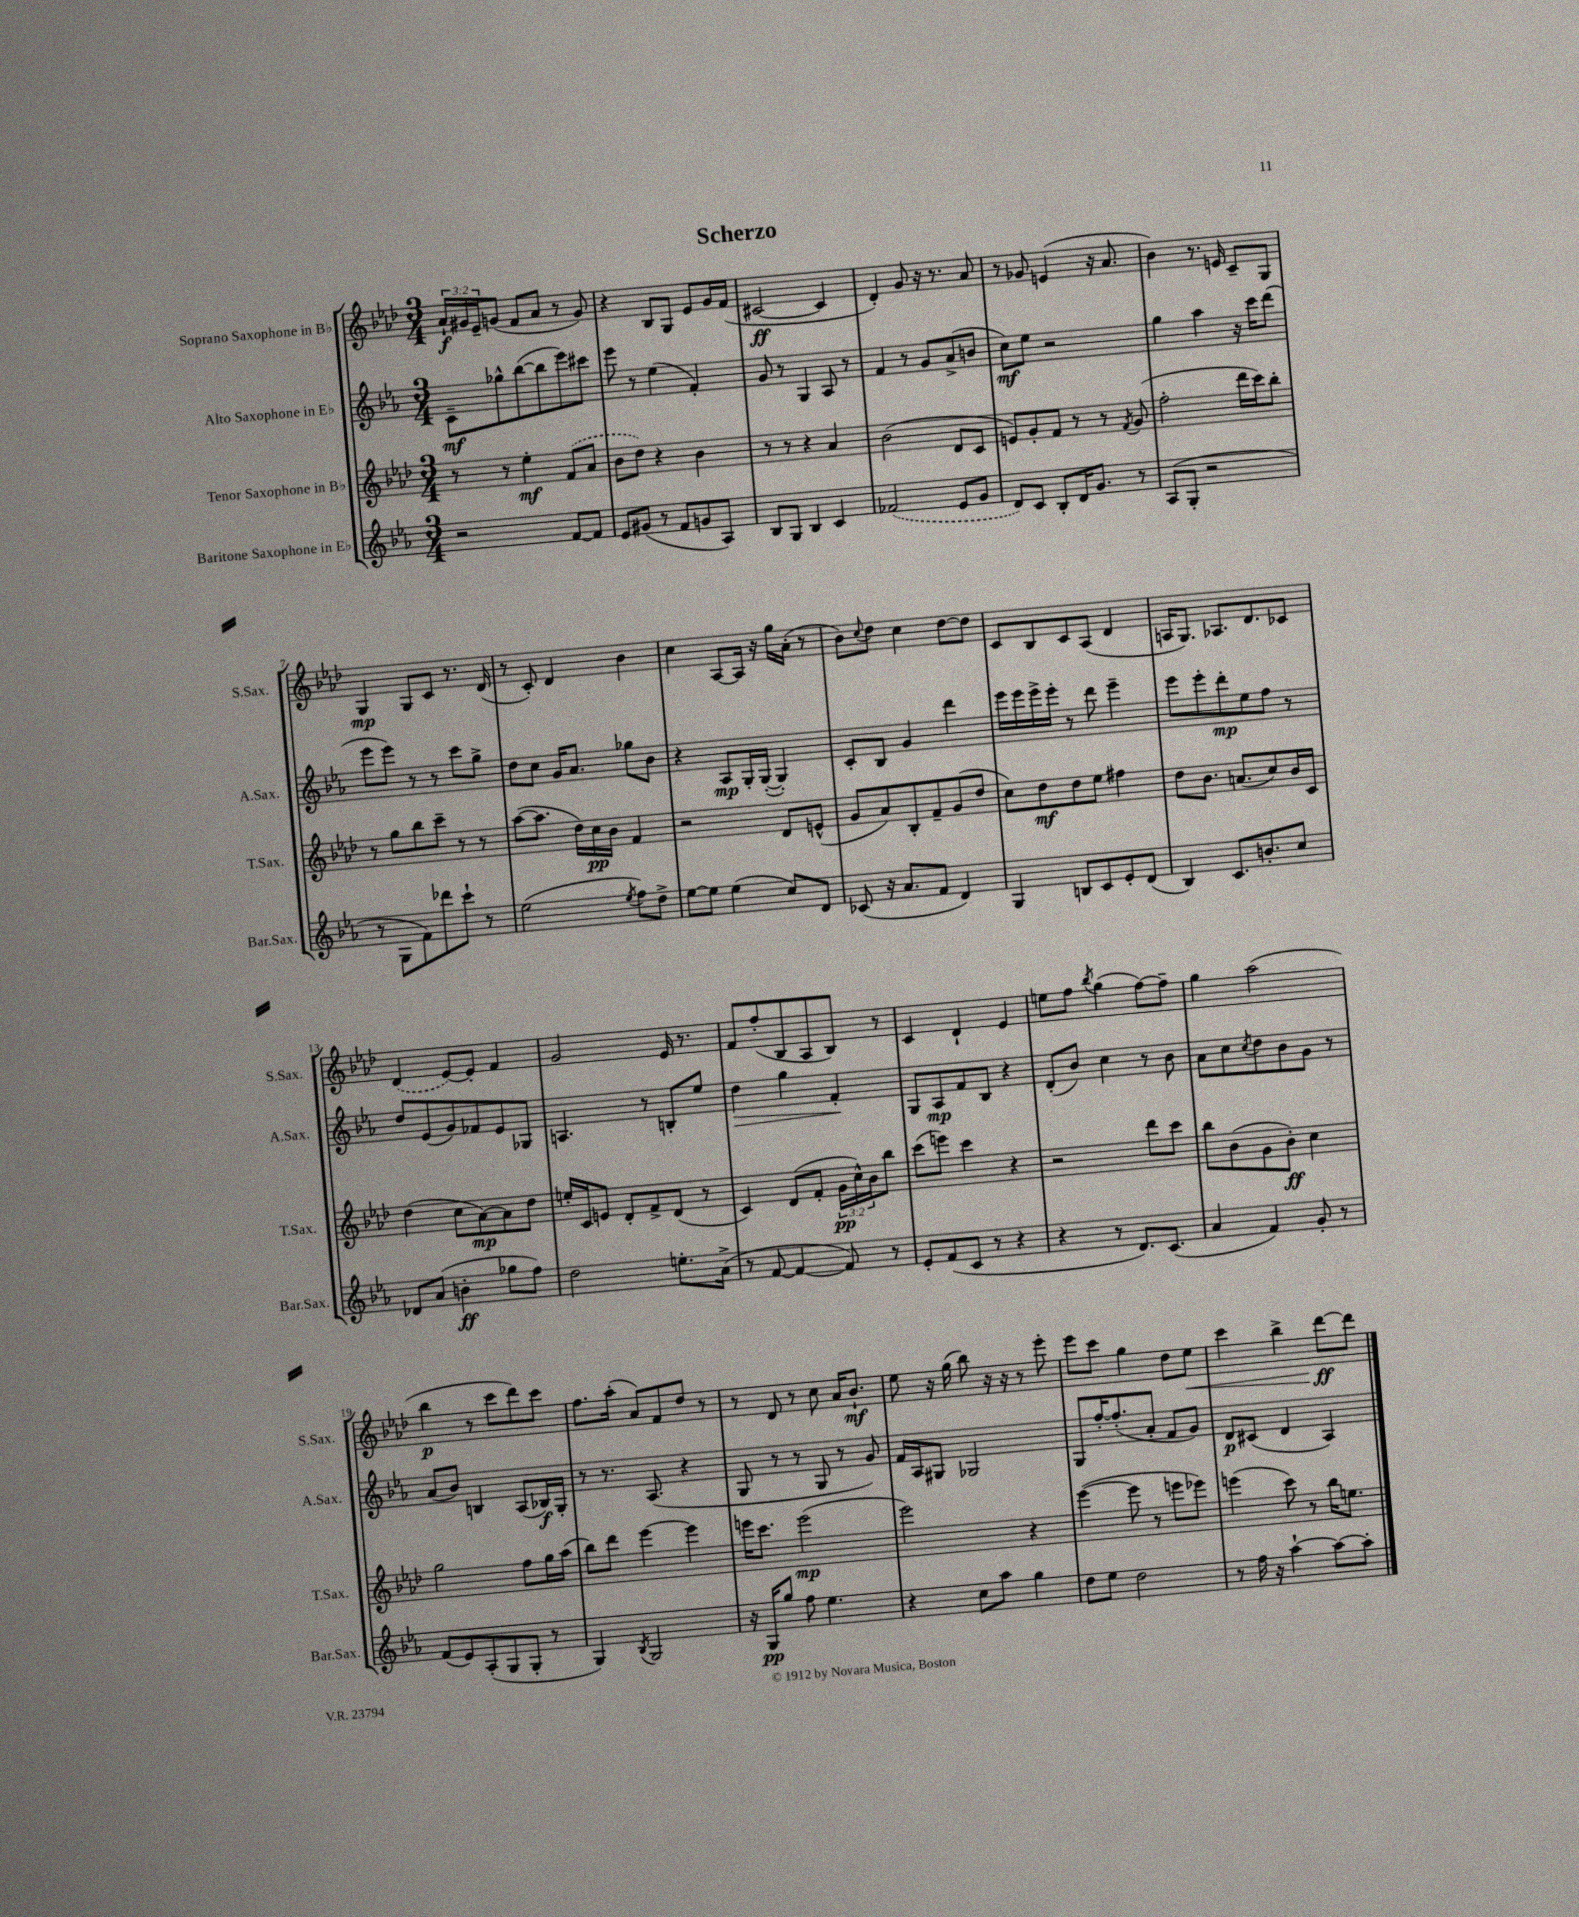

**kern	**dynam	**kern	**dynam	**kern	**dynam	**kern	**dynam
*part4	*part4	*part3	*part3	*part2	*part2	*part1	*part1
*staff4	*staff4	*staff3	*staff3	*staff2	*staff2	*staff1	*staff1
*I"Baritone Saxophone in E♭	*	*I"Tenor Saxophone in B♭	*	*I"Alto Saxophone in E♭	*	*I"Soprano Saxophone in B♭	*
*I'Bar.Sax.	*	*I'T.Sax.	*	*I'A.Sax.	*	*I'S.Sax.	*
*clefG2	*	*clefG2	*	*clefG2	*	*clefG2	*
*k[b-e-a-]	*	*k[b-e-a-d-]	*	*k[b-e-a-]	*	*k[b-e-a-d-]	*
*M3/4	*	*M3/4	*	*M3/4	*	*M3/4	*
=1	=1	=1	=1	=1	=1	=1	=1
2r	.	8r	.	8c~\L	mf	24a-`/LL	f
.	.	.	.	.	.	24g#X/	.
.	.	.	.	.	.	24e-~/J	.
.	.	8r	.	8gg-X^^\	.	(8gn/J	.
.	.	4ee-'\	mf	([8bb-\	.	8f/L	.
.	.	.	.	8bb-\]	.	8a-/J	.
[8f/L	.	(8f/L	.	8eee-\)	.	8r	.
8f/J]	.	8a-/J	.	8ccc#X\J	.	8g/)	.
=2	=2	=2	=2	=2	=2	=2	=2
8e-/L	.	8b-\L	.	8eee-\	.	4r	.
(8g#X/J	.	8dd-\J)	.	8r	.	.	.
8r	.	4r	.	(4ee-\	.	8B-/L	.
8f/L	.	.	.	.	.	8G/J	.
8gn/	.	4b-\	.	4f'/)	.	8e-/L	.
8A-/J)	.	.	.	.	.	16g/L	.
.	.	.	.	.	.	(16f/JJ	.
=3	=3	=3	=3	=3	=3	=3	=3
8B-/L	.	8r	.	8g/	.	[2c#X/	ff
8G/J	.	8r	.	8r	.	.	.
4B-/	.	4r	.	4G/	.	.	.
4c/	.	4a-/	.	8A-/	.	4c#/]	.
.	.	.	.	8r	.	.	.
=4	=4	=4	=4	=4	=4	=4	=4
(2f-X/	.	(2b-\	.	4f/	.	4d-'/)	.
.	.	.	.	8r	.	8g/	.
.	.	.	.	8g/L	.	16r	.
.	.	.	.	.	.	8.r	.
8e-/L	.	8d-/L	.	(8a-^/	.	.	.
8g/J	.	8c/J	.	8bn/J	.	8a-/	.
=5	=5	=5	=5	=5	=5	=5	=5
8d/L)	.	8en/L)	.	8cc\L)	mf	8r	.
8c/J	.	8g'/	.	8ee-\J	.	8g-X/	.
8B-'/L	.	8f/J	.	2r	.	(4en/	.
16d/K	.	8r	.	.	.	.	.
8.g/J	.	.	.	.	.	.	.
.	.	8r	.	.	.	16r	.
.	.	.	.	.	.	8.a-/	.
.	.	8qf/	.	.	.	.	.
8r	.	(8g/	.	.	.	.	.
=6	=6	=6	=6	=6	=6	=6	=6
(8A-/L	.	2ff'\	.	4gg\	.	4b-\)	.
8G'/J	.	.	.	.	.	.	.
2r	.	.	.	4aa-\	.	8.r	.
.	.	.	.	.	.	16en/	.
.	.	16ddd-\LL	.	16r	.	8c~/L	.
.	.	16ccc\J)	.	16ccc\KL	.	.	.
.	.	8bb-'\J	.	(8ddd\J	.	8G/J	.
!!LO:LB:g=z
=7	=7	=7	=7	=7	=7	=7	=7
8r	.	8r	.	8eee-\L	.	4G/	mp
8G\L	.	8gg\L	.	8eee-\J)	.	.	.
8f\)	.	8bb-\	.	8r	.	8G/L	.
8ddd-X\	.	8ccc~\J	.	8r	.	8c/J	.
8ccc`\J	.	8r	.	8ccc\L	.	8.r	.
8r	.	8r	.	8gg^\J	.	.	.
.	.	.	.	.	.	(16d-/	.
=8	=8	=8	=8	=8	=8	=8	=8
(2ee-\	.	([8aa-\L	.	8dd\L	.	8r	.
.	.	8.aa-\J]	.	8cc\J	.	8c'/)	.
.	.	.	.	16g/KL	.	4d-/	.
.	.	16dd-\LL)	.	8.a-/J	.	.	.
.	.	16cc\	pp	.	.	.	.
.	.	16b-\JJ	.	.	.	.	.
8qee-/	.	.	.	.	.	.	.
8ff\L)	.	4f/	.	8gg-X\L	.	4b-\	.
8dd^\J	.	.	.	8b-\J	.	.	.
=9	=9	=9	=9	=9	=9	=9	=9
[8ee-\L	.	2r	.	4r	.	4cc\	.
8ee-\J]	.	.	.	.	.	.	.
(4ee-\	.	.	.	8A-/L	mp	[8A-/L	.
.	.	.	.	16G'/L	.	16A-/Jk]	.
.	.	.	.	([16G'/JJ	.	16r	.
8cc/L)	.	8d-/L	.	4G'/])	.	16gg\LL	.
.	.	.	.	.	.	(16a-'\JJ	.
8d/J	.	(8en^^/J	.	.	.	8r	.
=10	=10	=10	=10	=10	=10	=10	=10
(8c-X/	.	8g/L	.	8c'/L	.	8b-\L)	.
.	.	.	.	.	.	8qqcc/	.
16r	.	8a-/)	.	8B-/J	.	8dd-\J	.
8.a-/L	.	.	.	.	.	.	.
.	.	8B-'/	.	4g/	.	4cc\	.
8f/J	.	8f~/	.	.	.	.	.
4d/)	.	(8g/	.	4ddd\	.	[8dd-\L	.
.	.	8dd-/J	.	.	.	8dd-\J]	.
=11	=11	=11	=11	=11	=11	=11	=11
4G/	.	8cc\L)	.	16eee-\LL	.	8c/L	.
.	.	.	.	16eee-\	.	.	.
.	.	8dd-\	mf	16eee-^\	.	8B-/	.
.	.	.	.	16eee-'\JJ	.	.	.
8Bn/L	.	8dd-\	.	8r	.	8c/	.
8c/	.	8ee-\J	.	8ddd\	.	(8A-/J	.
8e-'/	.	4ff#X\	.	4eee-~\	.	4d-/	.
(8d/J	.	.	.	.	.	.	.
=12	=12	=12	=12	=12	=12	=12	=12
4B-/)	.	8dd-\L	.	8eee-\L	.	16An/KL	.
.	.	.	.	.	.	8.G/J)	.
.	.	8.b-\J	.	8eee-'\	.	.	.
8.c/L	.	.	.	8ddd'\	mp	8.A-X/L	.
.	.	(8.an/L	.	.	.	.	.
.	.	.	.	8ee-\	.	.	.
8.bn'/	.	.	.	.	.	8.d-/	.
.	.	8cc/)	.	8ff\J	.	.	.
8cc/J	.	16b-/L	.	8r	.	8c-X/J	.
.	.	16c/JJ	.	.	.	.	.
!!LO:LB:g=z
=13	=13	=13	=13	=13	=13	=13	=13
8d-X/L	.	(4dd-\	.	8dd/L	.	(4d-/	.
(8a-/J	.	.	.	(8e-/	.	.	.
4bn'\	ff	8cc\L	.	8g/)	.	[8e-/L)	.
.	.	[8a-\)	mp	8f-X/	.	8e-'/J]	.
8gg-X\L	.	8a-\]	.	8e-/	.	4f/	.
8ff\J)	.	8dd-\J	.	8G-X/J	.	.	.
=14	=14	=14	=14	=14	=14	=14	=14
2dd\	.	16een'/LL	.	4.An/	.	2g/	.
.	.	16c/J	.	.	.	.	.
.	.	8en/J	.	.	.	.	.
.	.	8d-'/L	.	.	.	.	.
.	.	8f^/	.	8r	.	.	.
8.een'\L	.	(8d-/J	.	8Bn'/L	.	16e-/	.
.	.	.	.	.	.	8.r	.
.	.	8r	.	8ee-/J	.	.	.
(16a-^\Jk	.	.	.	.	.	.	.
=15	=15	=15	=15	=15	=15	=15	=15
!	!	!	!	!	!LO:HP:b	!	!
8r	.	4c/)	.	4dd\	>	8f/L	.
[8f/	.	.	.	.	.	(8ff'/	.
4f/_	.	(8d-/L	.	4gg\	.	8B-/	.
.	.	8f'/J	.	.	.	8A-/	.
8f/])	.	24g\LL	pp	4f'/	.	8B-/J)	.
.	.	24cc^^\)	.	.	.	.	.
.	.	24b-\J	.	.	.	.	.
8r	.	8bb-\J	.	.	.	8r	.
.	.	.	.	.	]	.	.
=16	=16	=16	=16	=16	=16	=16	=16
8e-'/L	.	(8ccc\L	.	8G/L	.	4c/	.
(8f/	.	8eeen\J)	.	8A-/	mp	.	.
8c/J	.	4ccc\	.	8f/	.	4d-`/	.
8r	.	.	.	8B-/J	.	.	.
4r	.	4r	.	4r	.	4e-/	.
=17	=17	=17	=17	=17	=17	=17	=17
4r	.	2r	.	(8d'/L	.	8een\L	.
.	.	.	.	8b-/J)	.	8ff\J	.
.	.	.	.	.	.	8qbb-/	.
8r	.	.	.	4cc\	.	(4gg\	.
8.d/L)	.	.	.	.	.	.	.
.	.	8ddd-\L	.	8r	.	[8ff\L)	.
(8.c/J	.	.	.	.	.	.	.
.	.	8ccc\J	.	8b-\	.	8ff~\J]	.
=18	=18	=18	=18	=18	=18	=18	=18
4a-/	.	8bb-\L	.	8a-\L	.	4gg\	.
.	.	(8b-\	.	8cc\	.	.	.
.	.	.	.	8qcc/	.	.	.
4f/)	.	8g\	.	8dd\	.	(2aa-\	.
.	.	8b-'\J)	ff	8b-\	.	.	.
8g'/	.	4cc\	.	8g\J	.	.	.
8r	.	.	.	8r	.	.	.
!!LO:LB:g=z
=19	=19	=19	=19	=19	=19	=19	=19
(8f/L	.	2gg\	.	(8a-/L	.	4bb-\	p
8e-/)	.	.	.	8b-/J)	.	.	.
(8A-'/	.	.	.	4Bn/	.	8r	.
8G/	.	.	.	.	.	8ccc\L	.
8G'/J	.	8ff\L	.	(8A-/L	.	8ddd-\)	.
8r	.	16gg\L	.	16B-X/L)	f	8ccc\J	.
.	.	(16aa-\JJ	.	16G'/JJ	.	.	.
=20	=20	=20	=20	=20	=20	=20	=20
4G/)	.	8bb-\L)	.	8r	.	8.ff\L	.
.	.	8ddd-\J	.	8.r	.	.	.
.	.	.	.	.	.	(16aa-'\Jk	.
8qB-/	.	.	.	.	.	.	.
2G/	.	[4eee-\	.	.	.	8a-/L)	.
.	.	.	.	(8.A-/	.	.	.
.	.	.	.	.	.	8f/	.
.	.	4eee-\]	.	4r	.	8dd-/J	.
.	.	.	.	.	.	8r	.
=21	=21	=21	=21	=21	=21	=21	=21
16r	.	16eeen\KL	.	8G/	.	8r	.
16G/KL	pp	8.ccc\J	.	.	.	.	.
8gg/J	.	.	.	8r	.	8d-/	.
8ff\	.	(2eee\	mp	8r	.	8r	.
4.ee-\	.	.	.	8G/	.	8cc\	.
.	.	.	.	8r	.	16a-/KL	.
.	.	.	.	.	.	8.b-`/J	mf
.	.	.	.	8g/)	.	.	.
=22	=22	=22	=22	=22	=22	=22	=22
4r	.	2eee-\)	.	16f/LL	.	8ee-\	.
.	.	.	.	16A-/J	.	.	.
.	.	.	.	8G#X/J	.	16r	.
.	.	.	.	.	.	(16gg\	.
8cc\L	.	.	.	2G-X/	.	8bb-\)	.
8aa-\J	.	.	.	.	.	16r	.
.	.	.	.	.	.	16r	.
4gg\	.	4r	.	.	.	8r	.
.	.	.	.	.	.	8eee-'\	.
=23	=23	=23	=23	=23	=23	=23	=23
8dd\L	.	([4eee-\	.	8G/L	.	8eee-\L	.
8ee-\J	.	.	.	[16ff'/K	.	8ccc\J	.
.	.	.	.	(8.ff'/]	.	.	.
2dd\	.	8eee-\]	.	.	.	4gg\	.
.	.	8r	.	8a-'/J	.	.	.
.	.	8eeen\L	.	8f/L	.	8dd-\L	.
!	!	!	!	!	!	!	!LO:HP:b
.	.	8eee-X\J)	.	8g/J)	.	8ee-\J	<
=24	=24	=24	=24	=24	=24	=24	=24
8r	.	(4eeen\	.	8d/L	p	4ccc\	.
16ff\	.	.	.	(8c#X/J	.	.	.
16r	.	.	.	.	.	.	.
[4aa-`\	.	8ccc\)	.	4d/	.	4bb-^\	.
.	.	8r	.	.	.	.	.
8aa-\L_	.	16bb-\KL	.	4A-/)	.	[8ddd-\L	ff
.	.	8.een\J	.	.	.	.	.
8aa-'\J]	.	.	.	.	.	8ddd-\J]	[
==	==	==	==	==	==	==	==
*-	*-	*-	*-	*-	*-	*-	*-
